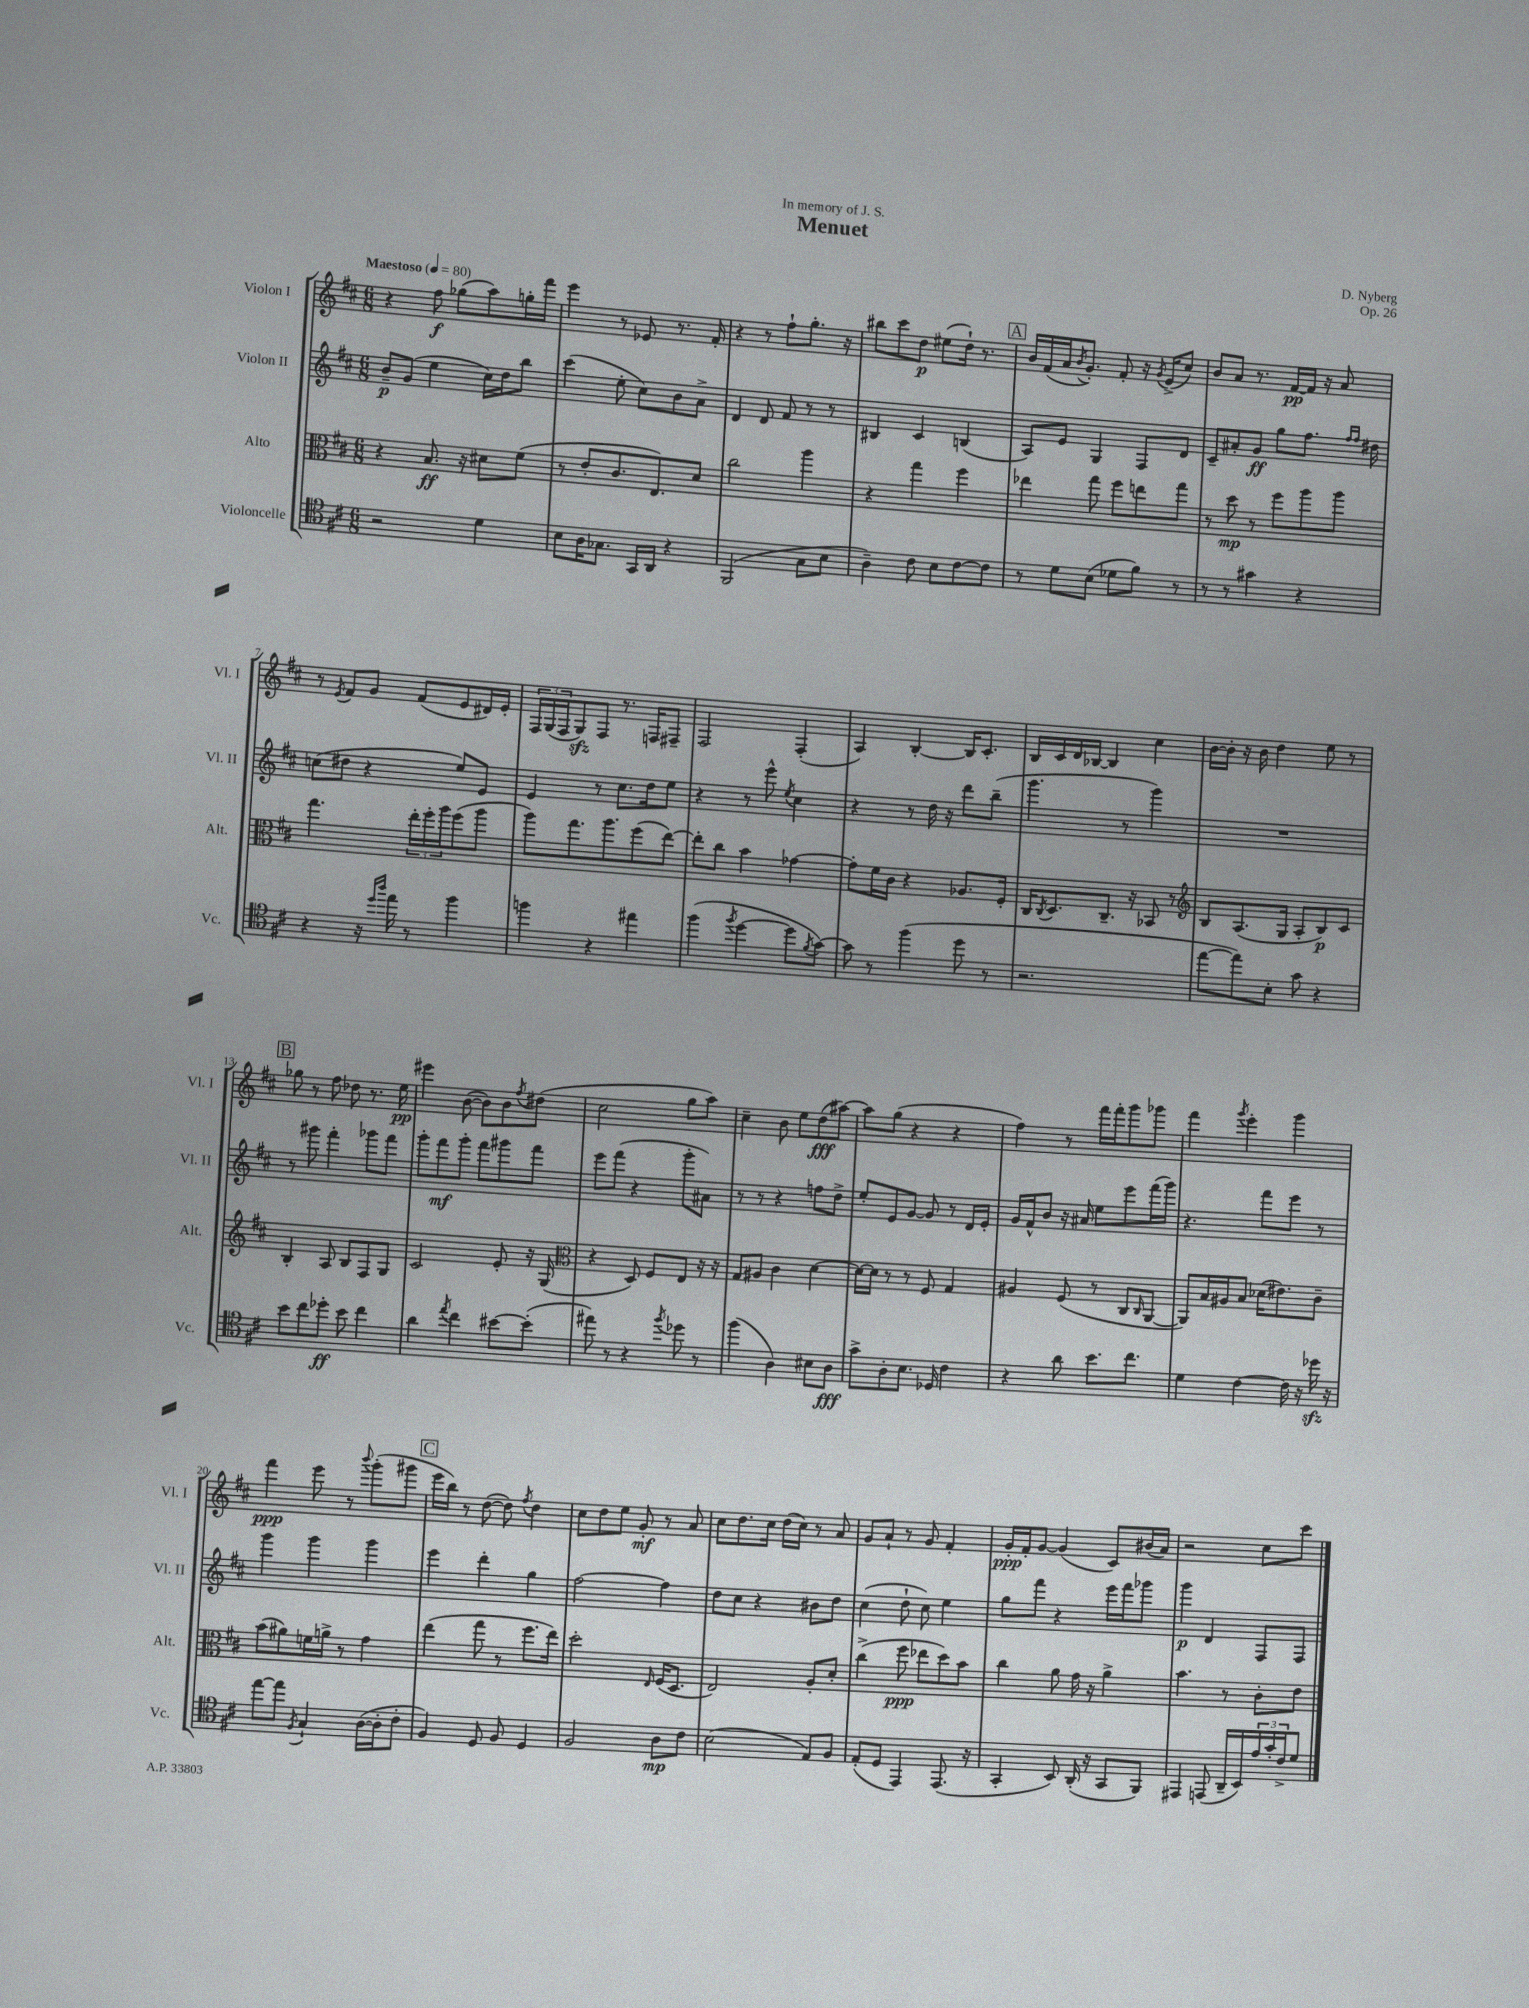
\header { title = "Menuet" composer = "D. Nyberg" dedication = "In memory of J. S." opus = "Op. 26" }
<<
\new StaffGroup <<
\new Staff = "s0" \with { instrumentName = "Violon I" shortInstrumentName = "Vl. I" } {
    \clef treble \key d \major \numericTimeSignature \time 6/8 \tempo "Maestoso" 4 = 80
    r4 fis''8\f ges''8( a''8) g''16-. fis'''16 |
    e'''4 r8 ees'8 r8. fis'16-. |
    r4 r8 fis''8-! g''8.-. r16 |
    bis''8 cis'''8 d''8\p eis''8( d''16-!) r8. |
    \mark \markup { \box "A" } b'16 fis'16( a'16 \acciaccatura { b'8 } g'8.-.) fis'8-. r16 \acciaccatura { g'8 } e'16->( cis''8) |
    b'8 a'8 r8. fis'16~\pp fis'16 r16 a'8 |
    r8 \acciaccatura { e'8 } fis'8 g'8 fis'8( e'8 dis'16) e'16-. |
    \tuplet 3/2 { fis16 g16( fis16 } g8\sfz) fis8 r8. f16 fis8-- |
    fis2 fis4-.( |
    a4) b4~-. b16 cis'8.-. |
    b16 cis'16 d'16 bes16~ bes4 cis''4 |
    b'16~ b'16-. r16 b'16 d''4 e''8 r8 |
    \mark \markup { \box "B" } ges''8 r8 fis''8 des''8 r8. e''16\pp |
    eis'''4 b'8~( b'8) b'8 \acciaccatura { fis''8 } dis''8( |
    cis''2 g''8 a''8) |
    cis''4-- b'8 e''8 d''8\fff( ais''8~) |
    ais''8 g''8( r4 r4 |
    fis''4) r8 fis'''16 fis'''16-. g'''8 ges'''8 |
    fis'''4 \acciaccatura { g'''8 } e'''4-. g'''4 |
    fis'''4\ppp e'''8 r8 \appoggiatura { b'''8 } g'''8-.( gis'''8 |
    \mark \markup { \box "C" } e'''16 b''16) r8 d''8~( d''8) \acciaccatura { fis''8 } d''4 |
    cis''8 d''8 e''8 g'8-.\mf r8 a'8 |
    cis''8 d''8. cis''16 d''16( cis''16) r8 a'8 |
    g'8 a'8-! r8 g'8 fis'4-. |
    g'16-.\ppp fis'16-. g'8~ g'4( cis'8) bis'16( a'16) |
    r2 cis''8 cis'''8 \bar "|." |
}
\new Staff = "s1" \with { instrumentName = "Violon II" shortInstrumentName = "Vl. II" } {
    \clef treble \key d \major \numericTimeSignature \time 6/8
    b'8--\p g'8( e''4 cis''16) d''16 b''8 |
    cis'''4( e''8-. cis''8) b'8 a'8-> |
    d'4 d'8 fis'8 r8 r8 |
    bis4 cis'4 b4( |
    \mark \markup { \box "A" } a8) e'8 g4 fis8 d'8 |
    cis'8-- ais'8-. g'8\ff g''8 fis''8. \grace { fis''16 fis''16 } dis''16 |
    c''8( dis''8 r4 e''8) e'8 |
    e'4 r8 cis''8. d''16 e''8 |
    r4 r8 e'''8-^ \acciaccatura { e''8 } cis''4 |
    r4 r8 d''16 r16 d'''8 b''8--( |
    g'''4. r8 g'''4) |
    R2. |
    \mark \markup { \box "B" } r8 gis'''8 fis'''4-. ges'''8 fis'''8 |
    g'''8-. fis'''8\mf g'''8-. fis'''8 gis'''8 fis'''8 |
    e'''8 fis'''8( r4 g'''8-. ais'8) |
    r8 r8 r4 f''8 d''8-> |
    e''8-. e'8 g'8~ g'8 r8 d'16 e'16-. |
    g'16 fis'16-^ b'8 r16 ais'16 e''8 e'''8 fis'''16( g'''16) |
    r4. fis'''8 e'''8 r8 |
    g'''4 g'''4 g'''4 |
    \mark \markup { \box "C" } e'''4 d'''4-. g''4 |
    fis''2~ fis''4 |
    d''8 cis''8 r4 bis'8 d''8 |
    cis''4( d''8-! cis''8) e''4 |
    g''8 fis'''8 r4 e'''16 fis'''16 ges'''8 |
    g'''4\p d'4 fis8 fis8 \bar "|." |
}
\new Staff = "s2" \with { instrumentName = "Alto" shortInstrumentName = "Alt." } {
    \clef alto \key d \major \numericTimeSignature \time 6/8
    r4 b8.\ff r16 dis'8 fis'8( |
    r8 e'8-. cis'8. e8.) d'8 |
    cis''2 a''4 |
    r4 g''4 fis''4 |
    \mark \markup { \box "A" } ees''4 g''8 fis''8 e''8 g''8 |
    r8 d''8\mp r8 fis''8 a''8 a''8 |
    g''4. \tuplet 3/2 { e''16-. fis''16-. a''16 } fis''8( a''8 |
    a''8) g''8. a''8. fis''8( e''8~) |
    e''8-. cis''8 b'4 ges'4~ |
    ges'8-. fis'16 cis'16 r4 aes8. fis16-. |
    cis16 \acciaccatura { cis8 } d8. cis8.-- r16 bes,8 r8 |
    \clef treble b8 a8.( g16 a8-. b8\p) cis'8 |
    \mark \markup { \box "B" } b4-. a8 b8 fis8 g8 |
    cis'2 e'8-. r16 g16( |
    \clef alto r4 d8) fis8 e8 r16 r16 |
    g8 ais8 cis'4 d'4~ |
    d'16~ d'16 r8 r8 fis8 g4 |
    ais4 fis8( r8 cis8 \grace { cis16 } a,8~ |
    a,8) b16 ais16 b8 des'16( eis'8.) cis'8-- |
    b'8( ais'8) f'16 a'16-> r8 g'4 |
    \mark \markup { \box "C" } e''4( g''8 r8 fis''8. e''16) |
    d''2-. \grace { e16 } fis16( d8. |
    e2) a8-. d'8-. |
    cis''4->( fis''8\ppp ees''8 d''8) b'8 |
    cis''4 a'8 g'16 r16 a'4-> |
    b'4. r8 cis'8-. e'8 \bar "|." |
}
\new Staff = "s3" \with { instrumentName = "Violoncelle" shortInstrumentName = "Vc." } {
    \clef tenor \key d \major \numericTimeSignature \time 6/8
    r2 d'4 |
    b8 a16 ges8. g,16 a,16 r4 |
    fis,2( g8 b8 |
    a4--) cis'8 b8 cis'8~ cis'8 |
    \mark \markup { \box "A" } r8 d'8 b8( des'8 fis'8) r8 |
    r8 r8 gis'4 r4 |
    r4 r16 \grace { d''16 a''16 } e''16 r8 fis''4 |
    f''4 r4 eis''4 |
    fis''4( \acciaccatura { fis''8 } d''4~ d''8 \acciaccatura { fis'8 } g'8~) |
    g'8 r8 fis''4( d''8 r8 |
    r2. |
    e''8~ e''8) b8-. g'8 r4 |
    \mark \markup { \box "B" } b'8 cis''8 des''8-.\ff b'8 cis''4 |
    a'4 \acciaccatura { e''8 } cis''4 bis'8~ bis'8-.( |
    eis''8) r8 r4 \acciaccatura { fis''8 } des''8 r8 |
    fis''4( a4) bis8 a8\fff |
    g'8-> a8-. b8. des16 cis'4 |
    r4 a'8 b'8. cis''8. |
    d'4 cis'4~ cis'16 r16 des''16\sfz r16 |
    e''8~ e''8 \acciaccatura { fis8 } g4-! a16~( a16-. cis'8-. |
    \mark \markup { \box "C" } fis4) d8 fis8 d4 |
    fis2 a8\mp cis'8 |
    b2( e8) fis8 |
    e8-.( d8 e,4) e,8.( r16 |
    g,4-. b,8) a,16-.( r16 g,8 fis,8) |
    eis,4 e,8( a,16-- b,16) \tuplet 3/2 { e'16 g'16-. cis'16-> } d'8 \bar "|." |
}
>>
>>
